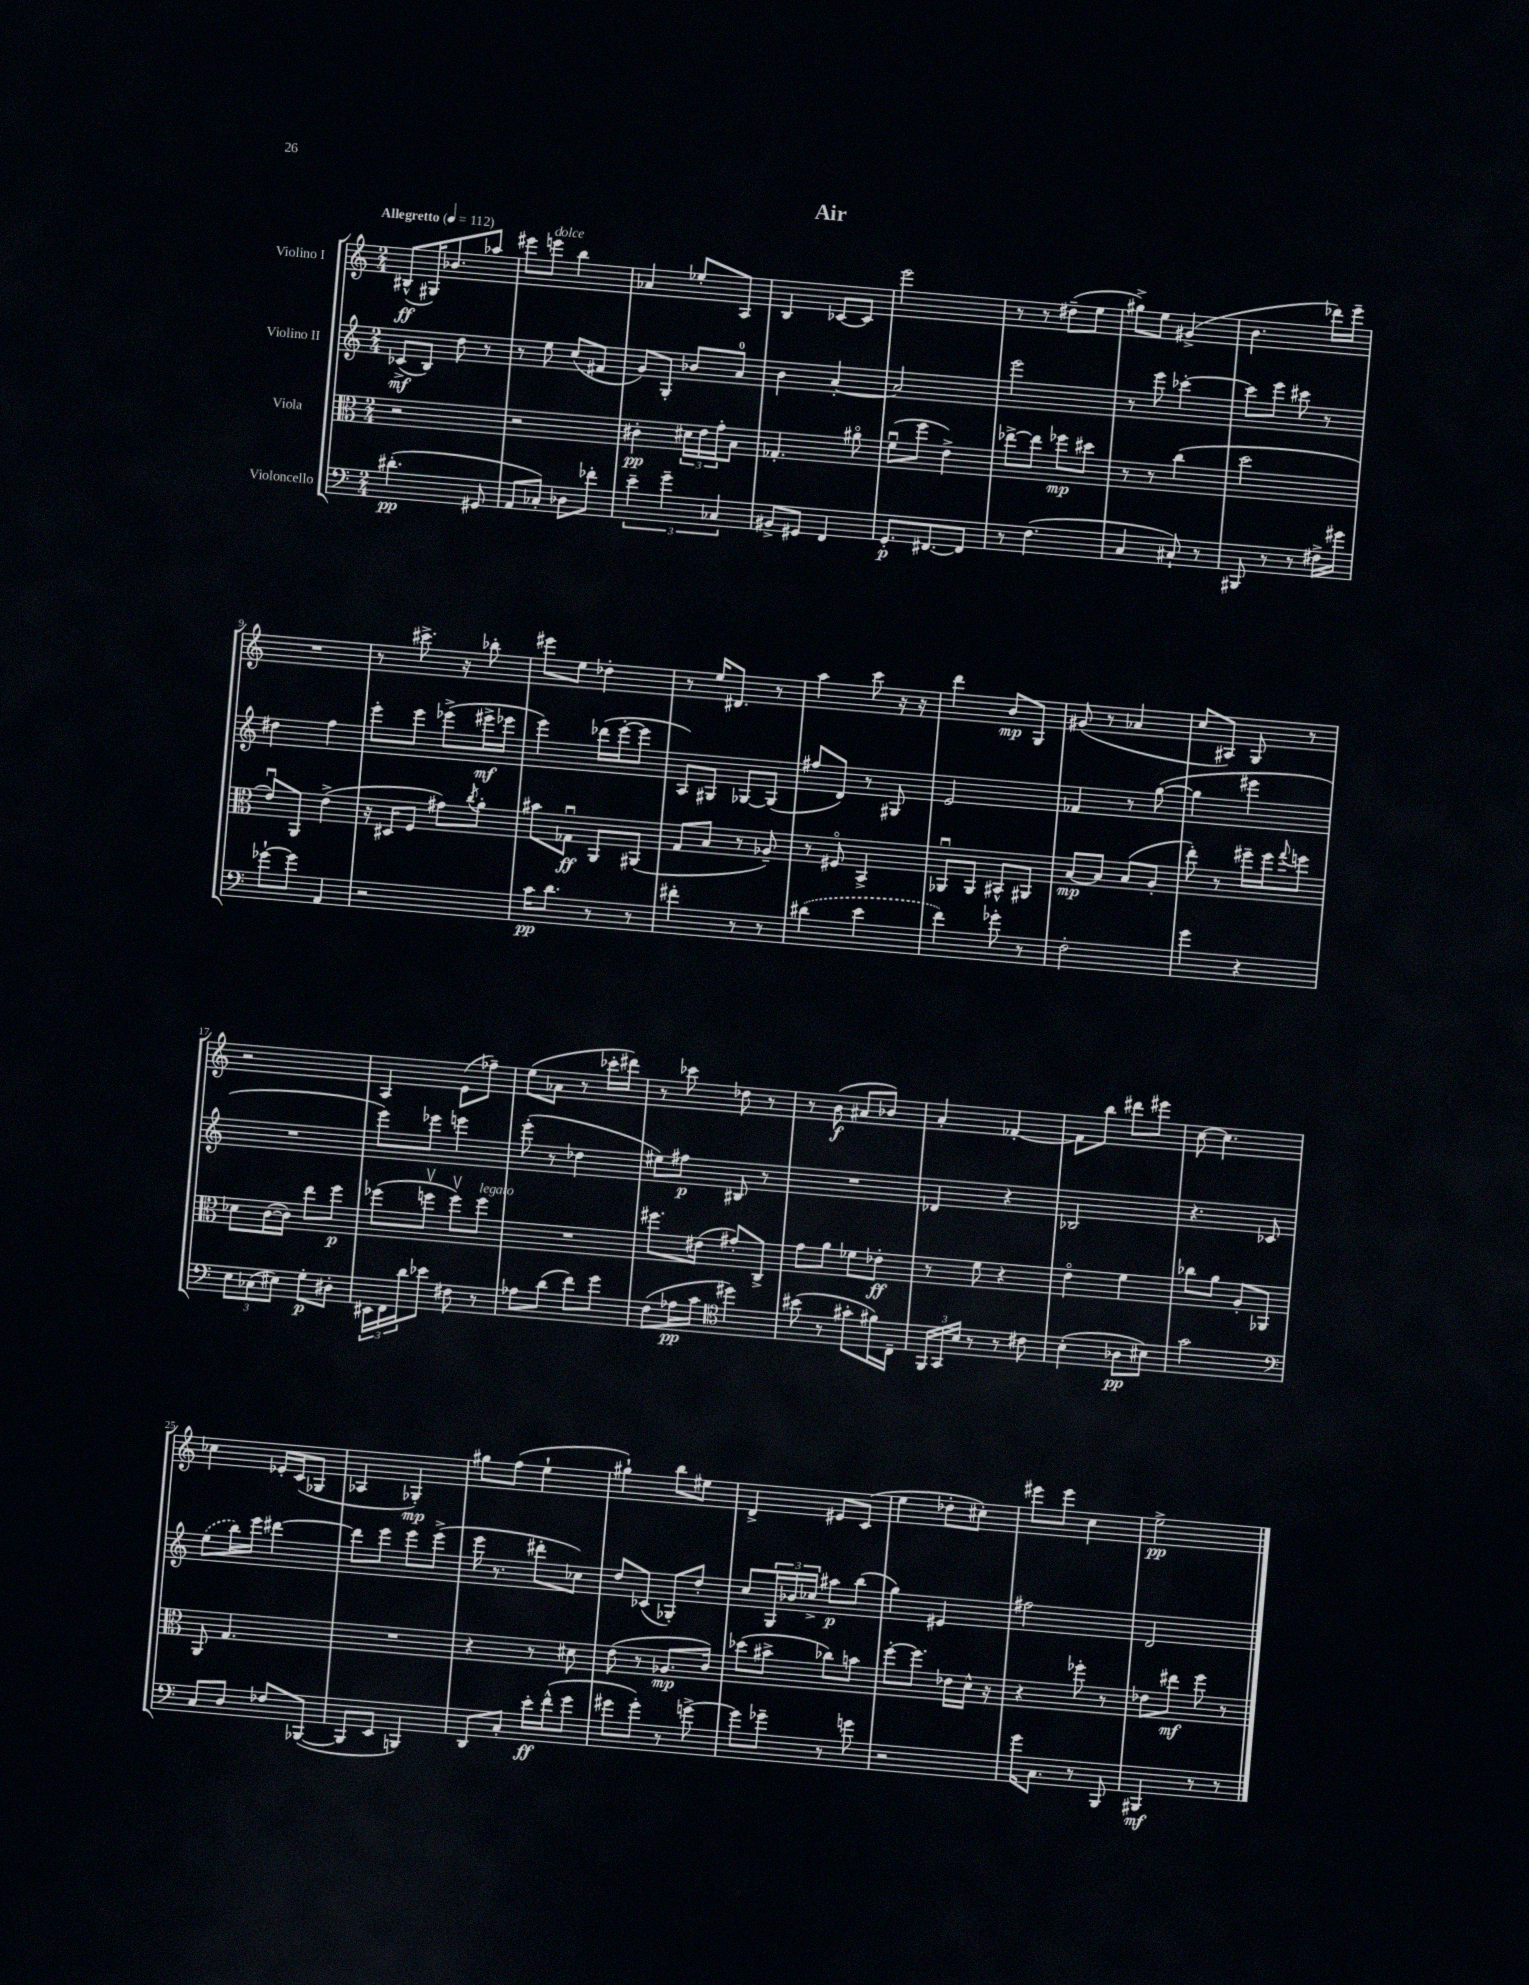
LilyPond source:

\header { title = "Air" }
<<
\new StaffGroup <<
\new Staff = "s0" \with { instrumentName = "Violino I" } {
    \clef treble \key c \major \numericTimeSignature \time 2/4 \tempo "Allegretto" 4 = 112
    bis8-^\ff( gis16) bes'8. aes''8 |
    eis'''8 e'''8^\markup { \italic "dolce" } b''4 |
    aes'4 ees''8-. a8 |
    b4 ces'8~ ces'8 |
    e'''2 |
    r8 r8 dis''8--( e''8 |
    gis''8->) e''8 gis'4->( |
    b'4. des'''16) e'''16-- |
    R2 |
    r8 cis'''8.-> r16 bes''8-. |
    eis'''8 e''8 des''4-. |
    r8 e''16 dis'8. r8 |
    a''4 c'''8 r16 r16 |
    d'''4 b'8\mp g8 |
    gis'8( r8 aes'4 |
    c''8 ais8) g8 r8 |
    r2 |
    a4 e'8( fes''8--) |
    e''8( aes'8 r8 ces'''16-. dis'''16) |
    r8 ces'''8 des''8 r8 |
    r8 b'8\f( ais'8 bes'8) |
    a'4-. fes'4~-. |
    fes'8 b''8 dis'''8 eis'''8 |
    c''8~ c''4. |
    ces''4 ees'16-. c'16( ges8 |
    aes4 ges4-.\mp) |
    gis''8 f''8( e''4-! |
    gis''4-!) b''8 eis''8 |
    d'4-> eis'8 c'8( |
    e''4 des''8-. cis''8-.) |
    eis'''8 eis'''8 c''4 |
    e''2->\pp \bar "|." |
}
\new Staff = "s1" \with { instrumentName = "Violino II" } {
    \clef treble \key c \major \numericTimeSignature \time 2/4
    ces'8->\mf( b8) d''8 r8 |
    r8 e''8 c''8( fis'8 |
    g'8) g8-. bes'8 a'8-0 |
    b'4 a'4~-. |
    a'2 |
    e'''2 |
    r8 e'''8 ces'''4~-. |
    ces'''8 e'''8 cis'''8 r8 |
    dis''4 f''4 |
    e'''8-. e'''8 ees'''8->( eis'''16->\mf ees'''16 |
    e'''4) des'''16( e'''16~-. e'''8 |
    a8) gis8 ges8~ ges8( |
    fis''8 d'8) r8 gis8 |
    e'2 |
    fes'4 r8 g''8~( |
    g''4 eis'''4 |
    R2 |
    e'''8) ees'''8 e'''4 |
    e'''8-.( r8 des''4 |
    eis''8) fis''8\p bis8 r8 |
    R2 |
    des'4 r4 |
    bes2 |
    r4. ces'8 |
    \once \slurDashed e''8( b''16) e'''16 dis'''4~ |
    dis'''8 e'''8 e'''8 e'''8->( |
    e'''16 r8. dis'''8-. ces''8) |
    d''8 ces'8( ges8-.) d''8-. |
    c''8 \tuplet 3/2 { g16 bes'16 ces''16-> } ais''8\p b''8( |
    g''4) eis'4 |
    fis''2 |
    d'2 \bar "|." |
}
\new Staff = "s2" \with { instrumentName = "Viola" } {
    \clef alto \key c \major \numericTimeSignature \time 2/4
    r2 |
    r2 |
    cis'4-.\pp \tuplet 3/2 { dis'16 e'16 g'16-. } b8 |
    ges4.-. ais'8\flageolet |
    f'8\downbow( f''8 e'4->) |
    ees''8~-> ees''8 fes''8\mp dis''8 |
    r8 r8 c''4( |
    d''2 |
    e'8\downbow) a,8 e'4->( |
    r16 dis16 f8 gis'8) \acciaccatura { c''8 } a'8-. |
    bis'8 ges8\downbow\ff a,8 ais,8( |
    g8 b8 r8 aes8--) |
    r8 fis8\flageolet b,4-> |
    aes,8\downbow aes,8 bis,8-^ ais,8 |
    b8~\mp b8 b8( a8-. |
    e''8-.) r8 fis''16-- fis''16 \appoggiatura { g''8 } f''8 |
    des'8 c'16~( c'16) e''8 f''8\p |
    fes''8( f''8\upbow f''8\upbow) f''8^\markup { \italic "legato" } |
    R2 |
    fis''8. eis'16( gis'8-.) c8-> |
    g'8 a'8 fes'8 ees'8-.\ff |
    r8 f'8 r4 |
    e'4\flageolet f'4 |
    ces''8 a'8 a8-. aes,8 |
    a,8 g4. |
    R2 |
    r4 r8 dis'8 |
    e'8( r8 aes8.\mp c'16) |
    des''8( bis'8-> ces''8) b'8 |
    f''8~-. f''8. ees'16 d'16-^ r16 |
    r4 fes''8-. r8 |
    ees'8 eis''8\mf f''8 r8 \bar "|." |
}
\new Staff = "s3" \with { instrumentName = "Violoncello" } {
    \clef bass \key c \major \numericTimeSignature \time 2/4
    dis'4.-.\pp( gis,8 |
    a,8 ces8-.) des8 fes'8-. |
    \tuplet 3/2 { e'4-- g'4-- ces4 } |
    bis,8-> gis,8 f,4 |
    g,8.-.\p fis,8.~ fis,8 |
    r8 f4.( |
    c4 cis8-!) r8 |
    bis,,8 r8 r8 fis16-> gis'16 |
    ges'8~-! ges'8 a,4 |
    r2 |
    c'16\pp d'8. r8 r8 |
    fis'4-. r8 r8 |
    \once \slurDashed dis'4( e'4 |
    f'4) ges'8-. r8 |
    f2-. |
    g'4 r4 |
    \tuplet 3/2 { e8 ces8( eis8) } g8-.\p dis8-. |
    \tuplet 3/2 { eis,16 f,16 d'16 } ees'8 fis8 r8 |
    aes8 d'8( f'8) g'8 |
    f8( aes16\pp c'16 \clef tenor dis''4) |
    bis'8( r8 gis'8-. fis'16) c16-- |
    \tuplet 3/2 { f,16 g,16 b16 } r8 r8 cis'8 |
    b4-.( aes8\pp bis8) |
    g'2 |
    \clef bass c8 d8 fes8 bes,,8~( |
    bes,,8 e,8 b,,4) |
    d,8 c8-. e'16-.\ff f'16-^( g'8 |
    gis'8 gis'8-.) r8 g'8~-> |
    g'8 ges'8-- r8 g'8 |
    r2 |
    g'16 c8. r8 b,,8 |
    bis,,4\mf r8 r8 \bar "|." |
}
>>
>>
